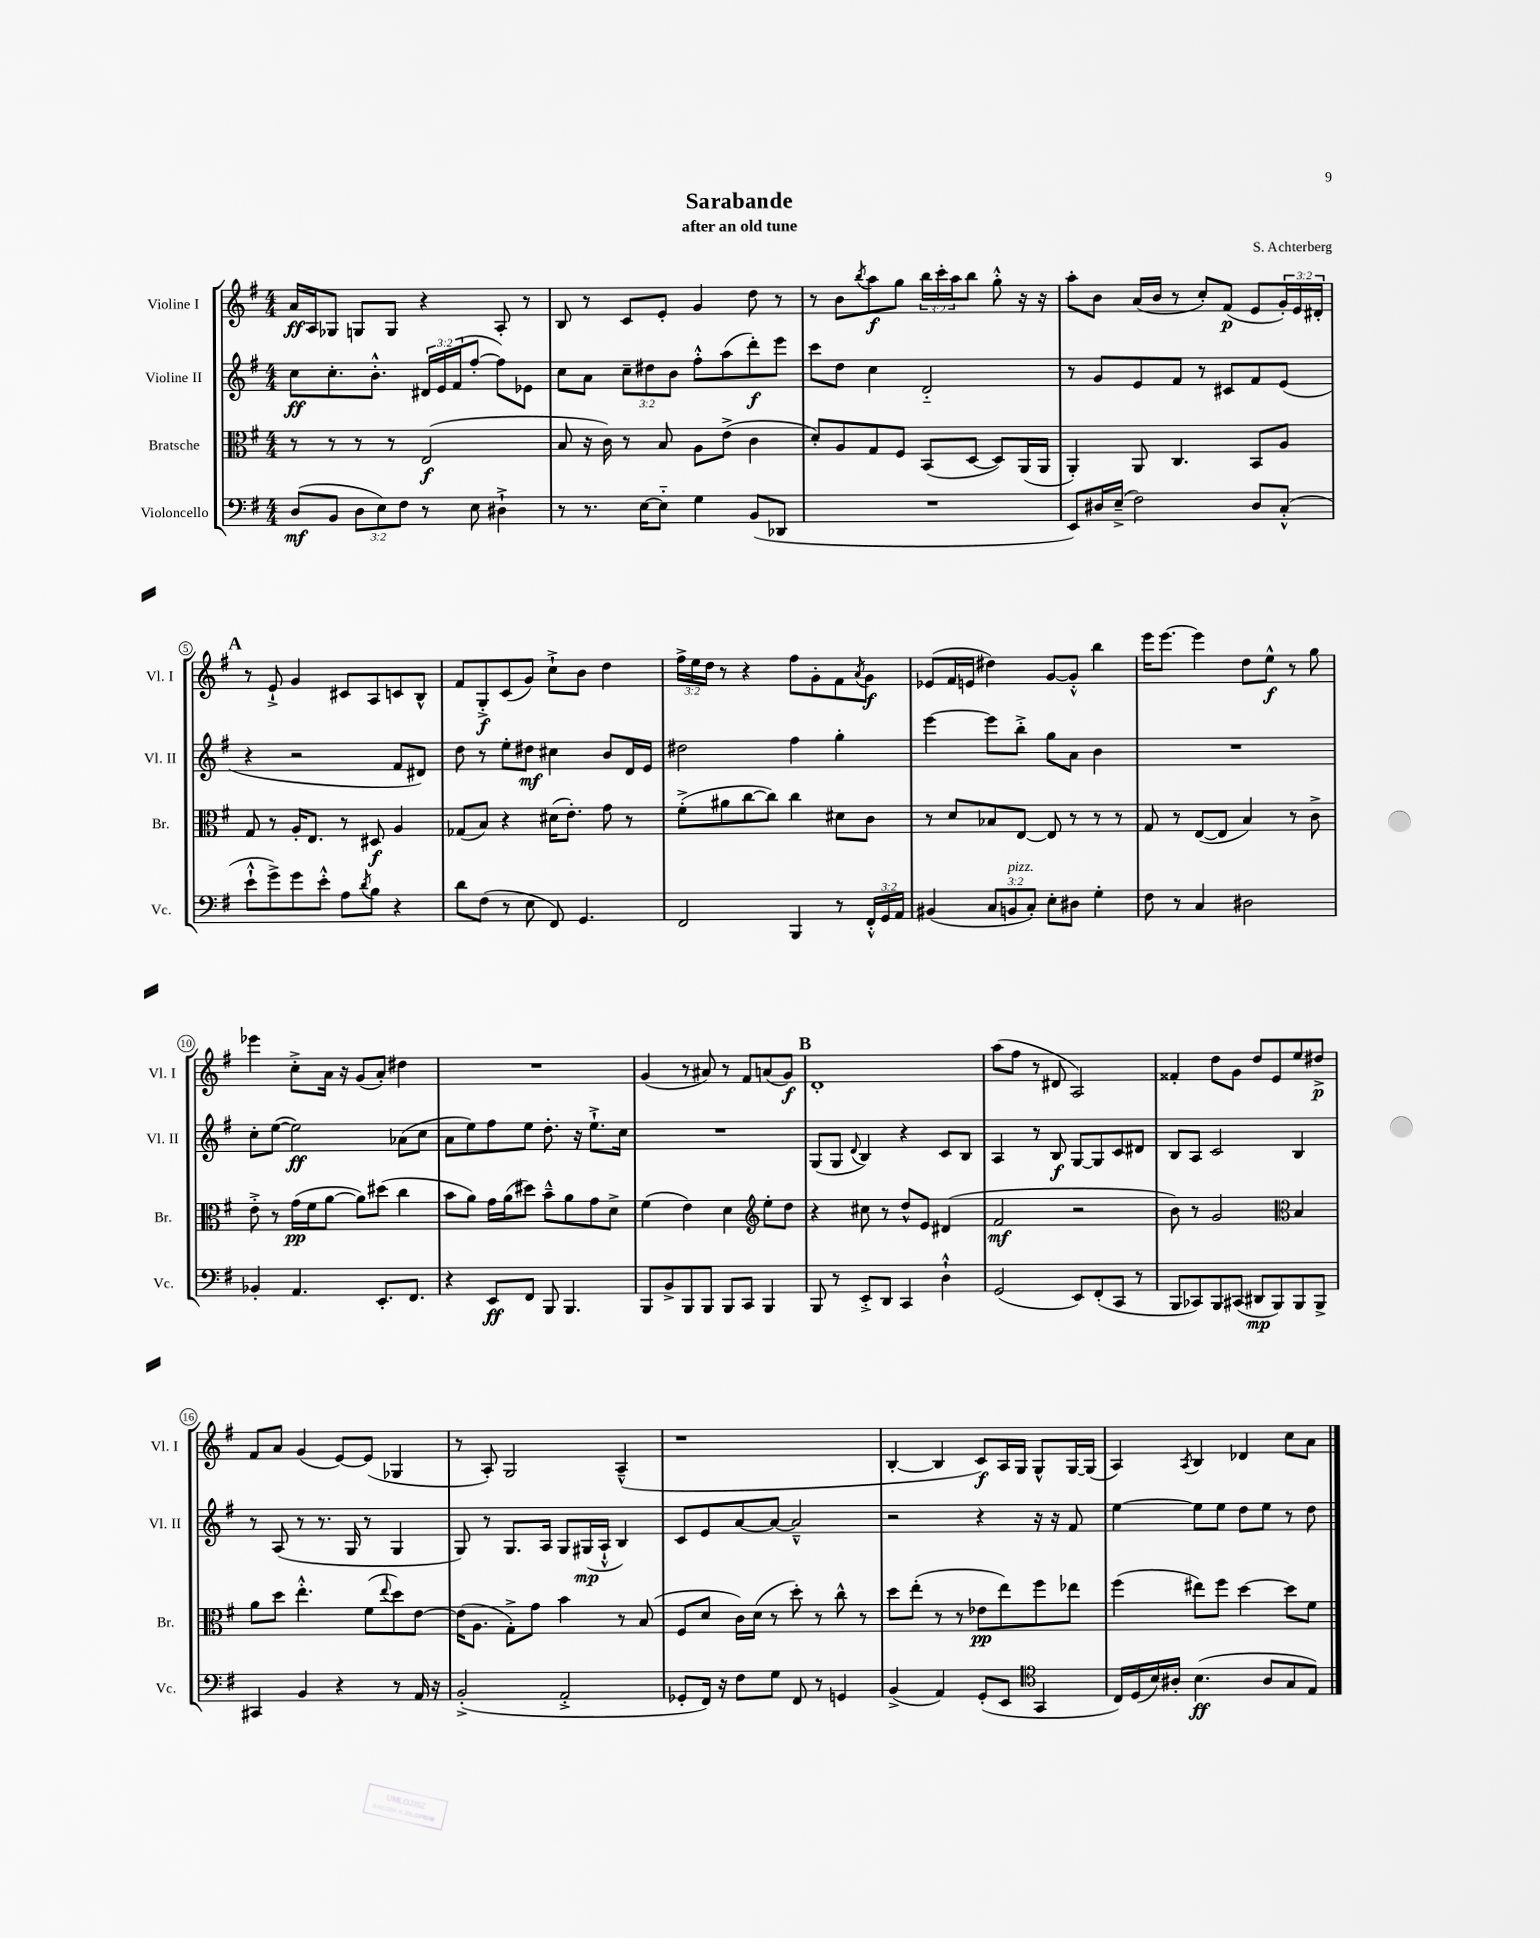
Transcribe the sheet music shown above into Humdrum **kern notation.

**kern	**dynam	**kern	**dynam	**kern	**dynam	**kern	**dynam
*part4	*part4	*part3	*part3	*part2	*part2	*part1	*part1
*staff4	*staff4	*staff3	*staff3	*staff2	*staff2	*staff1	*staff1
*I"Violoncello	*	*I"Bratsche	*	*I"Violine II	*	*I"Violine I	*
*I'Vc.	*	*I'Br.	*	*I'Vl. II	*	*I'Vl. I	*
*clefF4	*	*clefC3	*	*clefG2	*	*clefG2	*
*k[f#]	*	*k[f#]	*	*k[f#]	*	*k[f#]	*
*M4/4	*	*M4/4	*	*M4/4	*	*M4/4	*
=1	=1	=1	=1	=1	=1	=1	=1
(8D/L	mf	8r	.	8cc\L	ff	16a/LL	ff
.	.	.	.	.	.	16A/J	.
8BB/J	.	8r	.	8.cc'\	.	8G-X/J	.
12D\L	.	8r	.	.	.	8Gn/L	.
.	.	.	.	8.b'^^\J	.	.	.
12E\)	.	.	.	.	.	.	.
.	.	8r	.	.	.	8G/J	.
12F#\J	.	.	.	.	.	.	.
8r	.	(2E/	f	24d#X/LL	.	4r	.
.	.	.	.	24e/	.	.	.
.	.	.	.	(24f#/J	.	.	.
8E\	.	.	.	[8ff#'/J	.	.	.
4D#X`^\	.	.	.	8ff#\L])	.	8A'/	.
.	.	.	.	8e-X\J	.	8r	.
=2	=2	=2	=2	=2	=2	=2	=2
8r	.	8B/	.	8cc\L	.	8B/	.
8.r	.	16r	.	8a\J	.	8r	.
.	.	16c\)	.	.	.	.	.
.	.	8r	.	12cc~\L	.	8c/L	.
[16E\KL	.	.	.	.	.	.	.
.	.	.	.	12dd#X\	.	.	.
8E\J]	.	8B/	.	.	.	8e'/J	.
.	.	.	.	12b\J	.	.	.
4G\	.	8A\L	.	8ff#'^^\L	.	4g/	.
.	.	(8e^\J	.	(8aa\	.	.	.
(8BB/L	.	4c\	.	8ddd'\)	f	8dd\	.
8DD-X/J	.	.	.	8eee\J	.	8r	.
=3	=3	=3	=3	=3	=3	=3	=3
1r	.	8d'/L)	.	8ccc\L	.	8r	.
.	.	8A/	.	8dd\J	.	8b\L	.
.	.	.	.	.	.	8qbb/	.
.	.	8G/	.	4cc\	.	8aa\	f
.	.	8F#/J	.	.	.	8gg\J	.
.	.	(8BB/L	.	2d/	.	24bb\LL	.
.	.	.	.	.	.	24ccc'\	.
.	.	.	.	.	.	24aa\J	.
.	.	[8D/J	.	.	.	8bb\J	.
.	.	8D/L])	.	.	.	8gg'^^\	.
.	.	(16AA/L	.	.	.	16r	.
.	.	16AA/JJ	.	.	.	16r	.
=4	=4	=4	=4	=4	=4	=4	=4
8EE/L)	.	4AA'/)	.	8r	.	8aa'\L	.
16D#X/L	.	.	.	8g/L	.	8b\J	.
(16E~^/JJ	.	.	.	.	.	.	.
2F#\)	.	8AA/	.	8e/	.	(16a/LL	.
.	.	.	.	.	.	16b/JJ	.
.	.	4.C/	.	8f#/J	.	8r	.
.	.	.	.	8r	.	8cc'/L)	.
.	.	.	.	8c#X/L	.	(8f#/J	p
8D#/L	.	8BB/L	.	8f#/	.	8e/L	.
(8C'^^/J	.	8A/J	.	(8e/J	.	24g'/L)	.
.	.	.	.	.	.	24e/	.
.	.	.	.	.	.	24d#X'/JJ	.
!!LO:LB:g=z
!!LO:REH:place=s1:t=A
=5	=5	=5	=5	=5	=5	=5	=5
8e`^^\L	.	8G/	.	4r	.	8r	.
8g^\)	.	8r	.	.	.	8e`^/	.
8g\	.	16A'/KL	.	2r	.	4g/	.
.	.	8.E/J	.	.	.	.	.
8e'^^\J	.	.	.	.	.	.	.
8A\L	.	8r	.	.	.	8c#X/L	.
8qd/	.	.	.	.	.	.	.
8B\J	.	8D#X/	f	.	.	8A/	.
4r	.	4A/	.	8f#/L	.	8cn/	.
.	.	.	.	8d#X/J)	.	8B^^/J	.
=6	=6	=6	=6	=6	=6	=6	=6
8d\L	.	(8G-X/L	.	8dd\	.	8f#/L	.
(8F#\J	.	8B/J)	.	8r	.	8G'^/	f
8r	.	4r	.	8ee'\L	.	(8c/	.
8E\	.	.	.	8dd#X\J	mf	8g/J)	.
8FF#/)	.	(16d#X\KL	.	4cc#X\	.	8cc`^\L	.
.	.	8.e'\J)	.	.	.	.	.
4.GG/	.	.	.	.	.	8b\J	.
.	.	8g\	.	8b/L	.	4dd\	.
.	.	8r	.	16d/L	.	.	.
.	.	.	.	16e/JJ	.	.	.
=7	=7	=7	=7	=7	=7	=7	=7
2FF#/	.	(8f#'^\L	.	2dd#X\	.	24ff#^\LL	.
.	.	.	.	.	.	24ee\	.
.	.	.	.	.	.	24dd\JJ	.
.	.	8a#X\	.	.	.	8r	.
.	.	[8cc\	.	.	.	4r	.
.	.	8cc\J])	.	.	.	.	.
4BBB/	.	4cc\	.	4ff#\	.	8ff#\L	.
.	.	.	.	.	.	8g'\	.
8r	.	8d#X\L	.	4gg'\	.	8f#\	.
.	.	.	.	.	.	8qa/	.
24FF#'^^/LL	.	8c\J	.	.	.	8g\J	f
24GG/	.	.	.	.	.	.	.
24AA/JJ	.	.	.	.	.	.	.
=8	=8	=8	=8	=8	=8	=8	=8
(4BB#X/	.	8r	.	[4eee\	.	(8e-X/L	.
.	.	8d/L	.	.	.	16f#/L	.
.	.	.	.	.	.	16en/JJ	.
12C/L	.	8B-X/	.	8eee\L]	.	4dd#X\)	.
!LO:TX:a:i:t=pizz.	!	!	!	!	!	!	!
12BBn/	.	.	.	.	.	.	.
.	.	[8E/J	.	8bb'^\J	.	.	.
12C'/J)	.	.	.	.	.	.	.
8E'\L	.	8E/]	.	8gg\L	.	[8g/L	.
8D#X\J	.	8r	.	8a\J	.	8g'^^/J]	.
4G'\	.	8r	.	4b\	.	4bb\	.
.	.	8r	.	.	.	.	.
=9	=9	=9	=9	=9	=9	=9	=9
8F#\	.	8G/	.	1r	.	16eee\KL	.
.	.	.	.	.	.	[8.eee\J	.
8r	.	8r	.	.	.	.	.
4C/	.	([8E/L	.	.	.	4eee\]	.
.	.	8E/J]	.	.	.	.	.
2D#X\	.	4B/)	.	.	.	8dd\L	.
.	.	.	.	.	.	8ee^^\J	f
.	.	8r	.	.	.	8r	.
.	.	8c^\	.	.	.	8gg\	.
!!LO:LB:g=z
=10	=10	=10	=10	=10	=10	=10	=10
4BB-X'/	.	8e'^\	.	8cc'\L	.	4eee-X\	.
.	.	8r	.	([8ee\J	.	.	.
4.AA/	.	(16g\LL	pp	2ee\])	ff	8cc'^\L	.
.	.	16f#\J	.	.	.	.	.
.	.	[8a\J	.	.	.	16a\Jk	.
.	.	.	.	.	.	16r	.
.	.	8a\L])	.	.	.	(8g/L	.
8.EE'/L	.	(8dd#X\J	.	.	.	8a'/J)	.
.	.	4cc\	.	(8a-X\L	.	4dd#X\	.
8.FF#/J	.	.	.	.	.	.	.
.	.	.	.	8cc\J	.	.	.
=11	=11	=11	=11	=11	=11	=11	=11
4r	.	8b\L	.	8a\L	.	1r	.
.	.	8a\J)	.	8ee\)	.	.	.
8EE/L	ff	16g\LL	.	8ff#\	.	.	.
.	.	(16a\J	.	.	.	.	.
8FF#/J	.	8dd#X\J)	.	8ee\J	.	.	.
8BBB/	.	8b~^^\L	.	8.dd'\	.	.	.
4.BBB/	.	8a\	.	.	.	.	.
.	.	.	.	16r	.	.	.
.	.	8g\	.	8.ee`^\L	.	.	.
.	.	8d^\J	.	.	.	.	.
.	.	.	.	16cc\Jk	.	.	.
=12	=12	=12	=12	=12	=12	=12	=12
8BBB/L	.	(4f#\	.	1r	.	(4g/	.
8BB^/	.	.	.	.	.	.	.
8BBB/	.	4e\)	.	.	.	8r	.
8BBB/J	.	.	.	.	.	8a#X/)	.
8BBB/L	.	4d\	.	.	.	8r	.
8CC/J	.	.	.	.	.	8f#/L	.
*	*	*clefG2	*	*	*	*	*
4BBB/	.	8ee'\L	.	.	.	(8an/	.
.	.	8dd\J	.	.	.	8g/J)	f
!!LO:REH:place=s1:t=B
=13	=13	=13	=13	=13	=13	=13	=13
8BBB/	.	4r	.	(8G/L	.	1d'	.
8r	.	.	.	8G/J	.	.	.
.	.	.	.	8qqd/	.	.	.
8EE'^/L	.	8cc#X\	.	4B/)	.	.	.
8DD/J	.	8r	.	.	.	.	.
4CC/	.	8dd^^/L	.	4r	.	.	.
.	.	8e/J	.	.	.	.	.
4D`^^\	.	(4d#X/	.	8c/L	.	.	.
.	.	.	.	8B/J	.	.	.
=14	=14	=14	=14	=14	=14	=14	=14
(2GG/	.	2f#/	mf	4A/	.	(8aa\L	.
.	.	.	.	.	.	8ff#\J	.
.	.	.	.	8r	.	8r	.
.	.	.	.	8B/	f	8d#X/	.
8EE/L)	.	2r	.	[8G/L	.	2A/)	.
(8FF#'/	.	.	.	8G/]	.	.	.
8CC/J	.	.	.	8c/	.	.	.
8r	.	.	.	8d#X/J	.	.	.
=15	=15	=15	=15	=15	=15	=15	=15
8BBB/L	.	8b\)	.	8B/L	.	4f##X'/	.
8CC-X/)	.	8r	.	8A/J	.	.	.
8BBB/	.	2g/	.	2c/	.	8dd\L	.
(8CC#X/J	.	.	.	.	.	8g\J	.
8DD#X/L	mp	.	.	.	.	8dd/L	.
8BBB/)	.	.	.	.	.	8e/	.
*	*	*clefC3	*	*	*	*	*
8BBB/	.	4B/	.	4B/	.	8ee/	.
8BBB^/J	.	.	.	.	.	8dd#X^/J	p
!!LO:LB:g=z
=16	=16	=16	=16	=16	=16	=16	=16
4CC#X/	.	8a\L	.	8r	.	8f#/L	.
.	.	8dd\J	.	(8A/	.	8a/J	.
4BB/	.	4.ee'^^\	.	8r	.	(4g/	.
.	.	.	.	8.r	.	.	.
4r	.	.	.	.	.	[8e/L)	.
.	.	.	.	16G/	.	.	.
.	.	(8f#\L	.	8r	.	(8e/J]	.
.	.	8qqee/	.	.	.	.	.
8r	.	8dd\)	.	4G/	.	4G-X/	.
16AA/	.	[8e\J	.	.	.	.	.
16r	.	.	.	.	.	.	.
=17	=17	=17	=17	=17	=17	=17	=17
(2BB'^/	.	(16e\KL]	.	8G/)	.	8r	.
.	.	8.A\J	.	.	.	.	.
.	.	.	.	8r	.	8A'/)	.
.	.	8G'^\L)	.	8.G/L	.	2G/	.
.	.	8g\J	.	.	.	.	.
.	.	.	.	16A/Jk	.	.	.
2AA'^/	.	4b\	.	8G/L	.	.	.
.	.	.	.	(16G#X/L	mp	.	.
.	.	.	.	16A`^^/JJ	.	.	.
.	.	8r	.	4B/)	.	(4A~^^/	.
.	.	(8B/	.	.	.	.	.
=18	=18	=18	=18	=18	=18	=18	=18
8GG-X'/L	.	8F#/L	.	8c/L	.	1r	.
16FF#/Jk)	.	8d/J	.	8e/	.	.	.
16r	.	.	.	.	.	.	.
8F#\L	.	16c\LL)	.	[8a/	.	.	.
.	.	(16d\JJ	.	.	.	.	.
8G\J	.	8r	.	8a/J_	.	.	.
8FF#/	.	8dd'\)	.	2a~^^/]	.	.	.
8r	.	8r	.	.	.	.	.
4GGn/	.	8cc^^\	.	.	.	.	.
.	.	8r	.	.	.	.	.
=19	=19	=19	=19	=19	=19	=19	=19
(4BB^/	.	8dd\L	.	2r	.	[4B'/	.
.	.	(8ee'\J	.	.	.	.	.
4AA/)	.	8r	.	.	.	4B/]	.
.	.	8r	.	.	.	.	.
(8GG'/L	.	8e-X\L	pp	4r	.	8c/L)	f
8EE/J	.	8ee\)	.	.	.	16A/L	.
.	.	.	.	.	.	16G/JJ	.
*clefC4	*	*	*	*	*	*	*
4GG/	.	8ff#\	.	16r	.	8G^^/L	.
.	.	.	.	16r	.	.	.
.	.	8ee-X\J	.	8f#/	.	[16G/L	.
.	.	.	.	.	.	(16G/JJ]	.
=20	=20	=20	=20	=20	=20	=20	=20
16C/LL)	.	(4ff#\	.	[4ee\	.	4A/)	.
(16D/	.	.	.	.	.	.	.
16B/)	.	.	.	.	.	.	.
16A#X'/JJ	.	.	.	.	.	.	.
.	.	.	.	.	.	8qA/	.
(4.B\	ff	8ee#X\L)	.	8ee\L]	.	4B/	.
.	.	8ff#\J	.	8ee\J	.	.	.
.	.	[4dd\	.	8dd\L	.	4d-X/	.
8A#/L	.	.	.	8ee\J	.	.	.
8G/	.	8dd\L]	.	8r	.	8cc\L	.
8E/J)	.	8f#\J	.	8dd\	.	8a\J	.
==	==	==	==	==	==	==	==
*-	*-	*-	*-	*-	*-	*-	*-
